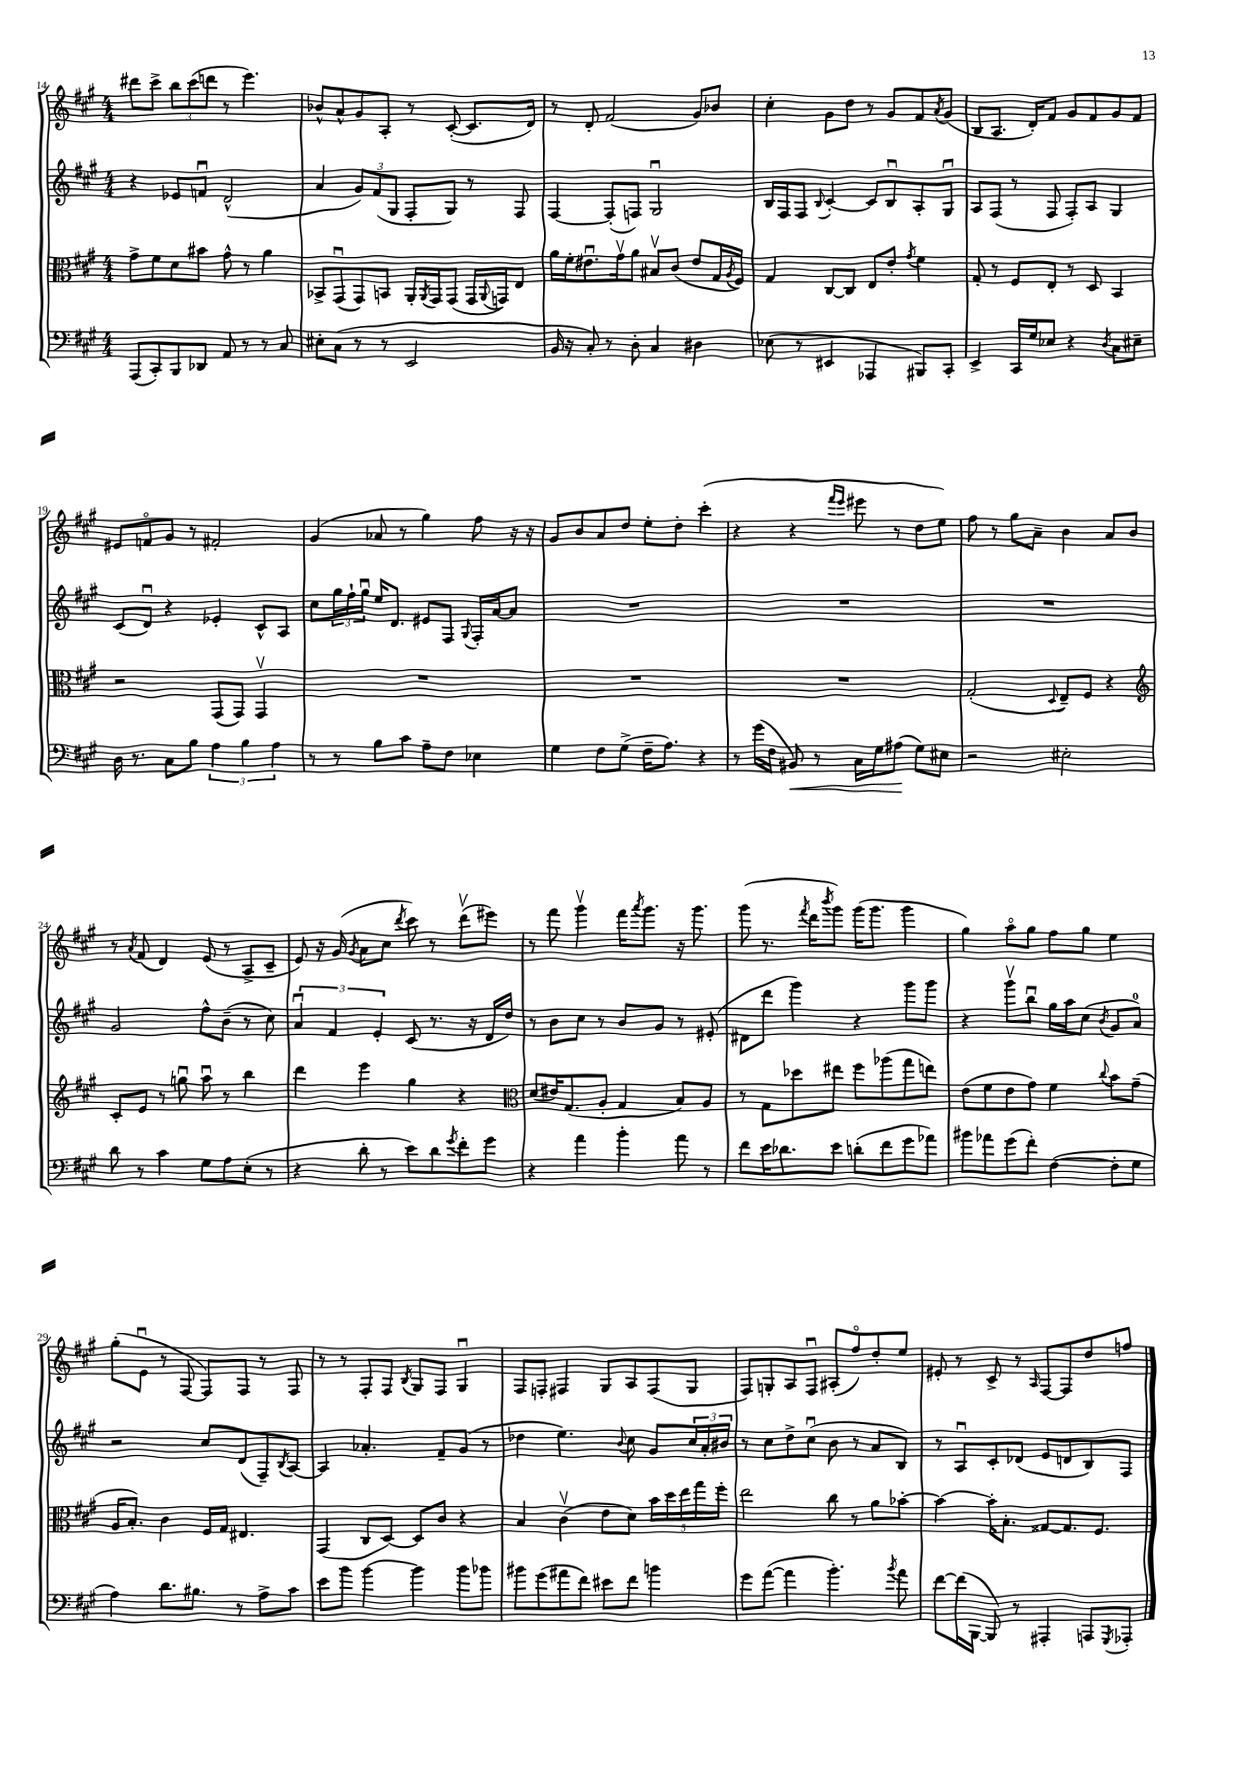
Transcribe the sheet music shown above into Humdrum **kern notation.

**kern	**kern	**kern	**kern
*staff4	*staff3	*staff2	*staff1
*clefF4	*clefC3	*clefG2	*clefG2
*k[f#c#g#]	*k[f#c#g#]	*k[f#c#g#]	*k[f#c#g#]
*M4/4	*M4/4	*M4/4	*M4/4
(8AAA/L	8g#^\L	4r	8ddd#\L
8CC#'/)	8f#\	.	8ccc#^\J
8BBB/	8d\	8e-/L	12bb\L
.	.	.	(12ccc#\
8DD-/J	8b#\J	8fu/J	.
.	.	.	12ddd\J
8AA/	8g#^^\	(2d^^/	8r
8r	8r	.	4.eee\)
8r	4a\	.	.
8C#/	.	.	.
=	=	=	=
8E#'\L	8BB-^/L	4a/	8b-^^/L
(8C#\J	(8GG#u/	.	8a^^/
8r	8GG#/)	12g#/L)	8g#/
.	.	(12f#/	.
8r	8BB/J	.	8A'/J
.	.	12G#/J	.
2EE/	16AA'/LL	8F#'/L	8r
.	8qAA/	.	.
.	16GG#/J	.	.
.	(8GG#/J	8G#/J)	([8c#'/
.	16GG#/LL	8r	8.c#/]L
.	8qqAA/	.	.
.	16GG/J)	.	.
.	8E/J	8F#/	.
.	.	.	16d/Jk)
=	=	=	=
16BB/	16a\LL	[4F#/	8r
16r	16f#'\J	.	.
8C#'/)	8.e#u\	.	8d'/
8r	.	(8F#'/]L	(2f#/
.	16g#v\k	.	.
8D'\	8a\J	8F/J)	.
4C#/	8B#v/L	2G#u/	.
.	(8c#/J	.	.
4D#\	8e#/L	.	8g#/L)
.	16G#/L	.	8b-/J
.	8qA/	.	.
.	16F#/JJ)	.	.
=	=	=	=
(8E-\	4G#/	16B/LL	4cc#'\
.	.	16F#/J	.
8r	.	8F#/J	.
.	.	8qqB/	.
4EE#/	[8C#/L	[4c#'/	8g#\L
.	8C#/]J	.	8dd\J
4AAA-/	8E/L	8c#/]L	8r
.	8e'/J	8Bu/	8g#/L
.	8qg#/	.	.
8BBB#/L)	4f#\	8A'/	8f#/
.	.	.	8qa/
8CC#'/J	.	8G#u/J	(8g#/J
=	=	=	=
4EE^/	8G#'/	8A/L	8B/L
.	8r	(8F#/J	8.A/J
16CC#/LL	8F#/L	8r	.
16G#/J	.	.	16d'/LK)
8E-/J	8E'/J	8F#/	8f#/J
4r	8r	8F#'/L)	8g#/L
.	8D/	8A/J	8f#/
8qD/	.	.	.
8C#\L	4BB/	4G#/	8g#/
8E#~\J	.	.	8f#/J
=	=	=	=
16D\	2r	(8c#/L	8e#/L
8.r	.	.	.
.	.	8du/J)	8fo/
8C#\L	.	4r	8g#/J
8B\J	.	.	8r
6A\	(8GG#/L	4e-'/	2f#'/
.	8GG#/J)	.	.
6B\	.	.	.
.	4GG#v/	8c#^^/L	.
6A\	.	.	.
.	.	8A/J	.
=	=	=	=
8r	1r	8cc#\L	(4g#/
8r	.	24gg#\L	.
.	.	24ff#`\	.
.	.	24gg#u\JJ	.
8B\L	.	16ee/LK	8a-/
.	.	8.d/J	.
8c#\J	.	.	8r
8A~\L	.	8e#/L	4gg#\)
8F#\J	.	8F#/J	.
.	.	8qqG#/	.
4E-\	.	16F#'/LL	8ff#\
.	.	[16a/J	.
.	.	8a/]J	16r
.	.	.	16r
=	=	=	=
4G#\	1r	1r	8g#/L
.	.	.	8b/
8F#\L	.	.	8a/
(8G#^\J	.	.	8dd/J
16F#~\LK	.	.	8ee'\L
8.A\J)	.	.	.
.	.	.	8dd'\J
4r	.	.	(4ccc#'\
=	=	=	=
8r	1r	1r	4r
(16g#\LL	.	.	.
16F#\JJ	.	.	.
8BB#/)	.	.	4r
8r	.	.	.
.	.	.	16qqfff#/LL
.	.	.	16qqeee/JJ
16C#\LL	.	.	8eee#\
16G#\J	.	.	.
(8A#\J	.	.	8r
8G#\L)	.	.	8dd\L
8E#\J	.	.	8ee\J)
=	=	=	=
2r	(2G#'/	1r	8ff#\
.	.	.	8r
.	.	.	8gg#\L
.	.	.	8a~\J
.	8qqD/	.	.
2E#'\	8E~/L)	.	4b\
.	8F#/J	.	.
.	4r	.	8a/L
.	.	.	8b/J
=	=	=	=
*	*clefG2	*	*
8d\	8c#'/L	2g#/	8r
.	.	.	8qa/
8r	8e/J	.	(8f#/
4c#\	8r	.	4d/)
.	8ggu\	.	.
8G#\L	8aau\	8ff#^^\L	(8e/
8A\	8r	(8b~\J	8r
(8E'\J	4bb\	8r	8A^/L
8r	.	8cc#\)	8c#~/J
=	=	=	=
4r	4ddd\	6au/	8e/)
.	.	.	16r
.	.	6f#/	.
.	.	.	(16g#/
.	.	.	8qg#/
8d'\	4eee\	.	8a\L
.	.	6e'/	.
8r	.	.	8cc#\J
.	.	.	8qddd/
8e\L)	4gg#\	(8c#/	8ccc#\)
8d\	.	8.r	8r
8qg#/	.	.	.
8f#'\	4r	.	(8dddv\L
.	.	16r	.
8g#\J	.	16d/LL	8eee#\J)
.	.	16dd/JJ)	.
=	=	=	=
*	*clefC3	*	*
4r	(8d/L	8r	8r
.	16e#/K)	8b\L	8fff#\
.	(8.G#/	.	.
4a\	.	8cc#\J	4ggg#v\
.	8A'/J	8r	.
4b'\	4G#/	8b/L	16fff#\LK
.	.	.	8qaaa/
.	.	.	8.ggg#\J
.	.	8g#/J	.
8a\	8B/L)	8r	16r
.	.	.	8.ggg#\
8r	8A/J	(8e#'/	.
=	=	=	=
8f#\L	8r	8d#\L	(8ggg#\
16e\K	8G#\L	8ddd\J	8.r
8.d-\	.	.	.
.	8dd-\	4ggg#\)	.
.	.	.	8qfff#/
.	.	.	16ddd\LK
.	.	.	8qbbb/
8e\J	8ee#\J	.	8ggg#\J)
(8d'\L	8ff#\L	4r	(16ggg#\LK
.	.	.	8.ggg#\J
8f#\	(8aa-\	.	.
8g#\	8gg#\	8ggg#\L	4ggg#\
8a-\J)	8ee\J)	8ggg#\J	.
=	=	=	=
8b#\L	(8e\L	4r	4gg#\)
8a-\	8f#\	.	.
(8g#\	8e\	8ggg#v\L	8aao\L
8f#'\J)	8g#\J)	8bbu\J	8gg#\J
([4F#\	4f#\	16gg#\LL	8ff#\L
.	.	16aa\J	.
.	.	(8cc#\J	8gg#\J
.	8qqcc#/	8qb/	.
8F#'\]L	8b\L	8g#/L	4ee\
8G#\J	(8g#~\J	8a/J)	.
=	=	=	=
4A\)	16A/LK	2r	(8gg#'\L
.	8.B'/J)	.	.
.	.	.	8eu\J
8.d\L	4c#\	.	8r
.	.	.	[8F#/
8.B#\J	.	.	.
.	16F#/LL	8cc#/L	8F#/]L)
.	16G#/JJ	.	.
8r	4.E#/	(8d/	8F#/J
8A^\L	.	8F#~/)	8r
.	.	8qB/	.
8c#\J	.	[8A/J	8F#/
=	=	=	=
8e\L	(4GG#/	4A/]	8r
8b\J	.	.	8r
[4b\	8C#/L	4.a-'/	8F#'/L
.	[8D/J)	.	8F#/J
.	.	.	8qB/
4b\]	8D/]L	.	8G#/L
.	8c#/J	8f#~/L	8F#/J
8b\L	4r	(8g#/J	4G#u/
8b-\J	.	8r	.
=	=	=	=
8b#\L	4B/	4dd-\	8F#/L
(8g#\	.	.	8F'/J
8a#\	(4c#v\	4.ee\)	4F#/
8f#\J)	.	.	.
8e#\L	8e\L	.	8G#/L
.	.	8qqb/	.
8f#\J	8d\J)	8cc#\	8A/
4b\	20b\LL	8g#/L	(8F#/
.	20dd\	.	.
.	20ee\	.	.
.	.	24cc#/L	8G#/J
.	20gg#\	.	.
.	.	24a'/	.
.	20ff#'\JJ	.	.
.	.	24b#/JJ	.
=	=	=	=
8g#\L	2ee\	8r	8F#/L)
([8a\J	.	8cc#\L	8G'/
4a\]	.	8dd^\	8A/
.	.	(8cc#u\J	8F#u/J
4.b'\)	8cc#\	8b\	(8A#'/L
.	8r	8r	8ff#o/)
.	8a\L	8a/L	8dd'/
8qb/	.	.	.
8a\	[8b-'\J	8B/J)	8ee/J
=	=	=	=
[8f#\L	4b-\_	8r	8e#'/
(16f#\]L	.	8Au/L	8r
[16BBB\JJ	.	.	.
8BBB/])	16b-'\]LK	8c#'/	8c#^/
.	8.B'\J	.	.
8r	.	(8d-/J	8r
.	.	.	16qqA/
4AAA#'/	[8G##/L	8e/L	[8F#/L
.	8.G##/]	8d/	8F#/]
8AAA/L	.	8B/)	8dd/
.	8.F#/J	.	.
8qGGG#/	.	.	.
8AAA-'/J	.	8F#/J	8ff/J
==	==	==	==
*-	*-	*-	*-
